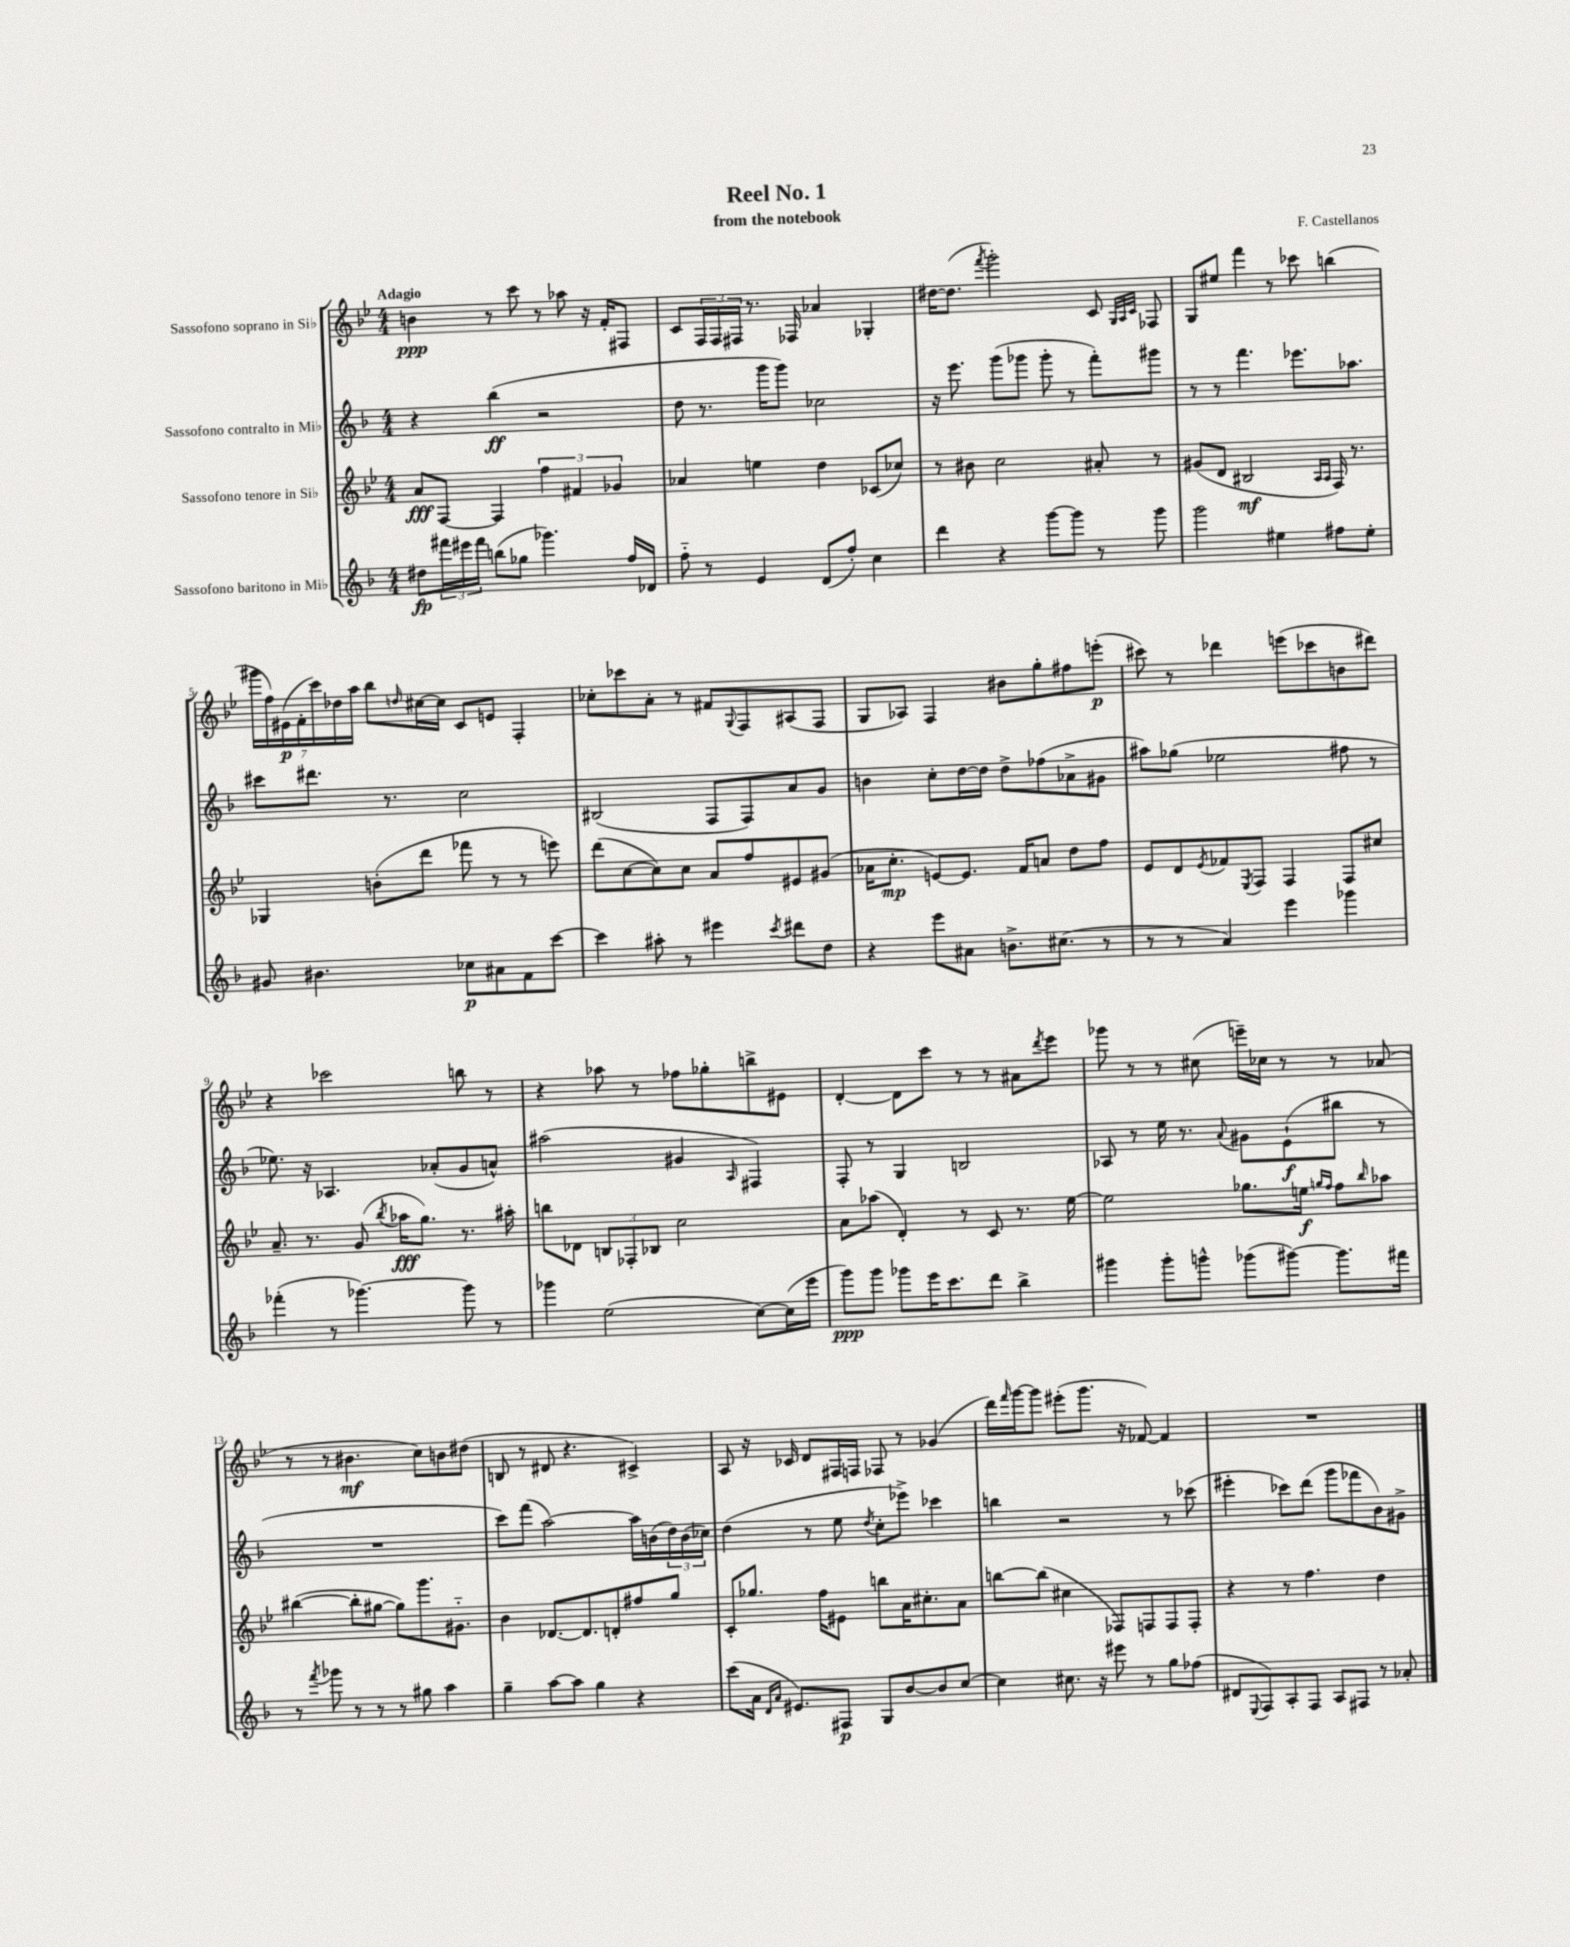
\header { title = "Reel No. 1" composer = "F. Castellanos" subtitle = "from the notebook" }
<<
\new StaffGroup <<
\new Staff = "s0" \with { instrumentName = "Sassofono soprano in Sib" } {
    \clef treble \key bes \major \numericTimeSignature \time 4/4 \tempo "Adagio"
    b'4\ppp r8 c'''8 r8 aes''8 r16 f'16-. fis8 |
    c'8 \tuplet 3/2 { f16 f16 fis16 } r8. fes16 aes'4 ges4-. |
    dis''16~ dis''8.( \acciaccatura { f'''8 } g'''2-.) c'8 \grace { g32 a32 c'32 } fes8 |
    g8 eis''8 f'''4 r8 ces'''8 b''4( |
    \tuplet 7/4 { gis'''16 f''16) eis'16\p( f'16-. c'''16) des''16 a''16 } bes''8 \grace { d''16 } cis''16~ cis''16 c'8 e'8 f4-. |
    ces''8-. ces'''8 a'8-. r8 fis'8 \appoggiatura { g8 } f8 ais8( f8 |
    g8 aes8) f4 bis'8 g''8-. fis''8 e'''8-.\p( |
    cis'''8) r8 des'''4 e'''8( ces'''8 b'8 dis'''8) |
    r4 ces'''2 b''8 r8 |
    r4 aes''8 r8 fes''8 ges''8-. b''8-> eis'8 |
    d'4~-. d'8 c'''8 r8 r8 ais'8 \acciaccatura { d'''8 } ees'''8 |
    ges'''8 r8 r8 cis''8( e'''16--) ces''16 r8 r8 aes'8( |
    r8 r8 bis'4.\mf c''8) b'8 dis''8( |
    b8 r8 dis'8 r4. cis'4->) |
    a8 r16 ces'16 d'8 fis16 f16 fes8 r8 ges'4( |
    d'''16) \grace { f'''16 } g'''16~ g'''8 eis'''8-.( g'''8. r16 fes'8~) fes'4 |
    R1 \bar "|." |
}
\new Staff = "s1" \with { instrumentName = "Sassofono contralto in Mib" } {
    \clef treble \key f \major \numericTimeSignature \time 4/4
    r4 bes''4\ff( r2 |
    d''8 r8. g'''16 g'''8) ces''2 |
    r16 e'''8. g'''8( ges'''8 ges'''8-. r8 f'''8-.) gis'''8 |
    r8 r8 f'''4. ees'''8. aes''8. |
    cis'''8 dis'''8. r8. c''2 |
    bis2( f8 f8) a'8 g'8 |
    b'4 c''8-. d''16~ d''16 d''8-> fes''8( aes'8-> gis'8 |
    ais''8) ges''8( ees''2 fis''8 r8 |
    ees''8.) r16 aes4. aes'8-.( g'8 a'8-^) |
    ais''2( gis'4 \grace { a16 } fis4) |
    f8-. r8 g4 b2 |
    aes8 r8 e''16 r8. \appoggiatura { a'8 } gis'8 e'8-!\f( bis''8 r8 |
    R1 |
    c'''8) f'''8( a''2~) a''16 b'16( \tuplet 3/2 { d''16) b'16( ces''16) } |
    d''4( r8 e''8 \acciaccatura { d''8 } c''8-. ees'''8->) ces'''4 |
    b''4 r2 r8 ces'''8( |
    eis'''4-. ces'''8) d'''8( g'''8 fes'''8 bes'8) gis'8-> \bar "|." |
}
\new Staff = "s2" \with { instrumentName = "Sassofono tenore in Sib" } {
    \clef treble \key bes \major \numericTimeSignature \time 4/4
    a'8\fff f8~ f4 \tuplet 3/2 { f''4 fis'4 ges'4 } |
    aes'4 e''4 d''4 ces'8( ces''8) |
    r8 bis'8 c''2 ais'8-. r8 |
    gis'8( d'8 bis2\mf \grace { a16 a16 } f16) r8. |
    ges4 b'8-.( d'''8 fes'''8 r8 r8 e'''8) |
    d'''8( c''8~ c''8) c''8 a'8 f''8 eis'8 gis'8( |
    aes'16 c''8.-.\mp e'8~) e'8. f'16 a'8 d''8 f''8 |
    ees'8 d'8 \acciaccatura { ees'8 } fes'8 \acciaccatura { ees8 } f8 f4 f8 cis''8 |
    a'8.-- r8. g'8( \acciaccatura { bes''8 } aes''16\fff g''8.) r8. ais''16-. |
    b''8 des'8 \tuplet 3/2 { b8 fes8-. bes8 } c''2 |
    a'8 aes''8( d'4-.) r8 c'8 r8. ees''16~ |
    ees''2 ges''8. e''16\f \grace { g''16 f''16 } f''8 \grace { bes''16 } aes''8 |
    bis''4~( bis''8-. gis''8~ gis''8) g'''8. gis'8.-_ |
    bes'4 des'8.~ des'8. d'8-. fis''8 g''8 |
    c'8-. ges''8. f''16 eis'8 b''8 a'16 cis''8.-. a'8 |
    b''8~ b''8( cis''4 fes8) f8 f8 f8-. |
    r4 r8 f''4. d''4 \bar "|." |
}
\new Staff = "s3" \with { instrumentName = "Sassofono baritono in Mib" } {
    \clef treble \key f \major \numericTimeSignature \time 4/4
    dis''8\fp \tuplet 3/2 { fis'''16 eis'''16 fis'''16 } b''8( ges''8 ges'''4.) f''16 des'16 |
    f''8-_ r8 e'4 d'8( f''8-.) c''4 |
    d'''4 r4 g'''8~ g'''8 r8 g'''8 |
    g'''2 eis''4 fis''8 eis''8-. |
    gis'8 bis'4. ces''8\p ais'8 f'8 c'''8~ |
    c'''4 ais''8-. r8 eis'''4 \acciaccatura { c'''8 } dis'''8 d''8 |
    r4 e'''8 ais'8 b'8.-> cis''8.( r8 |
    r8 r8 a'4) e'''4 ges'''4 |
    fes'''4-.( r8 ges'''4.~) ges'''8 r8 |
    ges'''4 e''2( c''8~) c''16( e'''16 |
    g'''8\ppp) g'''8 ges'''8 e'''16 c'''8. d'''8 bes''4-> |
    gis'''4 gis'''8-. g'''8-^ ges'''8( gis'''8~) gis'''8. fis'''16 |
    r8 \acciaccatura { f'''8 } ges'''8 r8 r8 r8 gis''8 a''4 |
    g''4-- a''8~ a''8 g''4 r4 |
    c'''8( a'16 \grace { d'16 a'16 } eis'8.) fis8\p g8 bes'8~ bes'8 c''8~ |
    c''4 cis''8. r16 eis'''8 r8 g''8 fes''8( |
    dis'8 \appoggiatura { e8 } f8) a8-. f8 a8 fis8 r8 aes'8-. \bar "|." |
}
>>
>>
